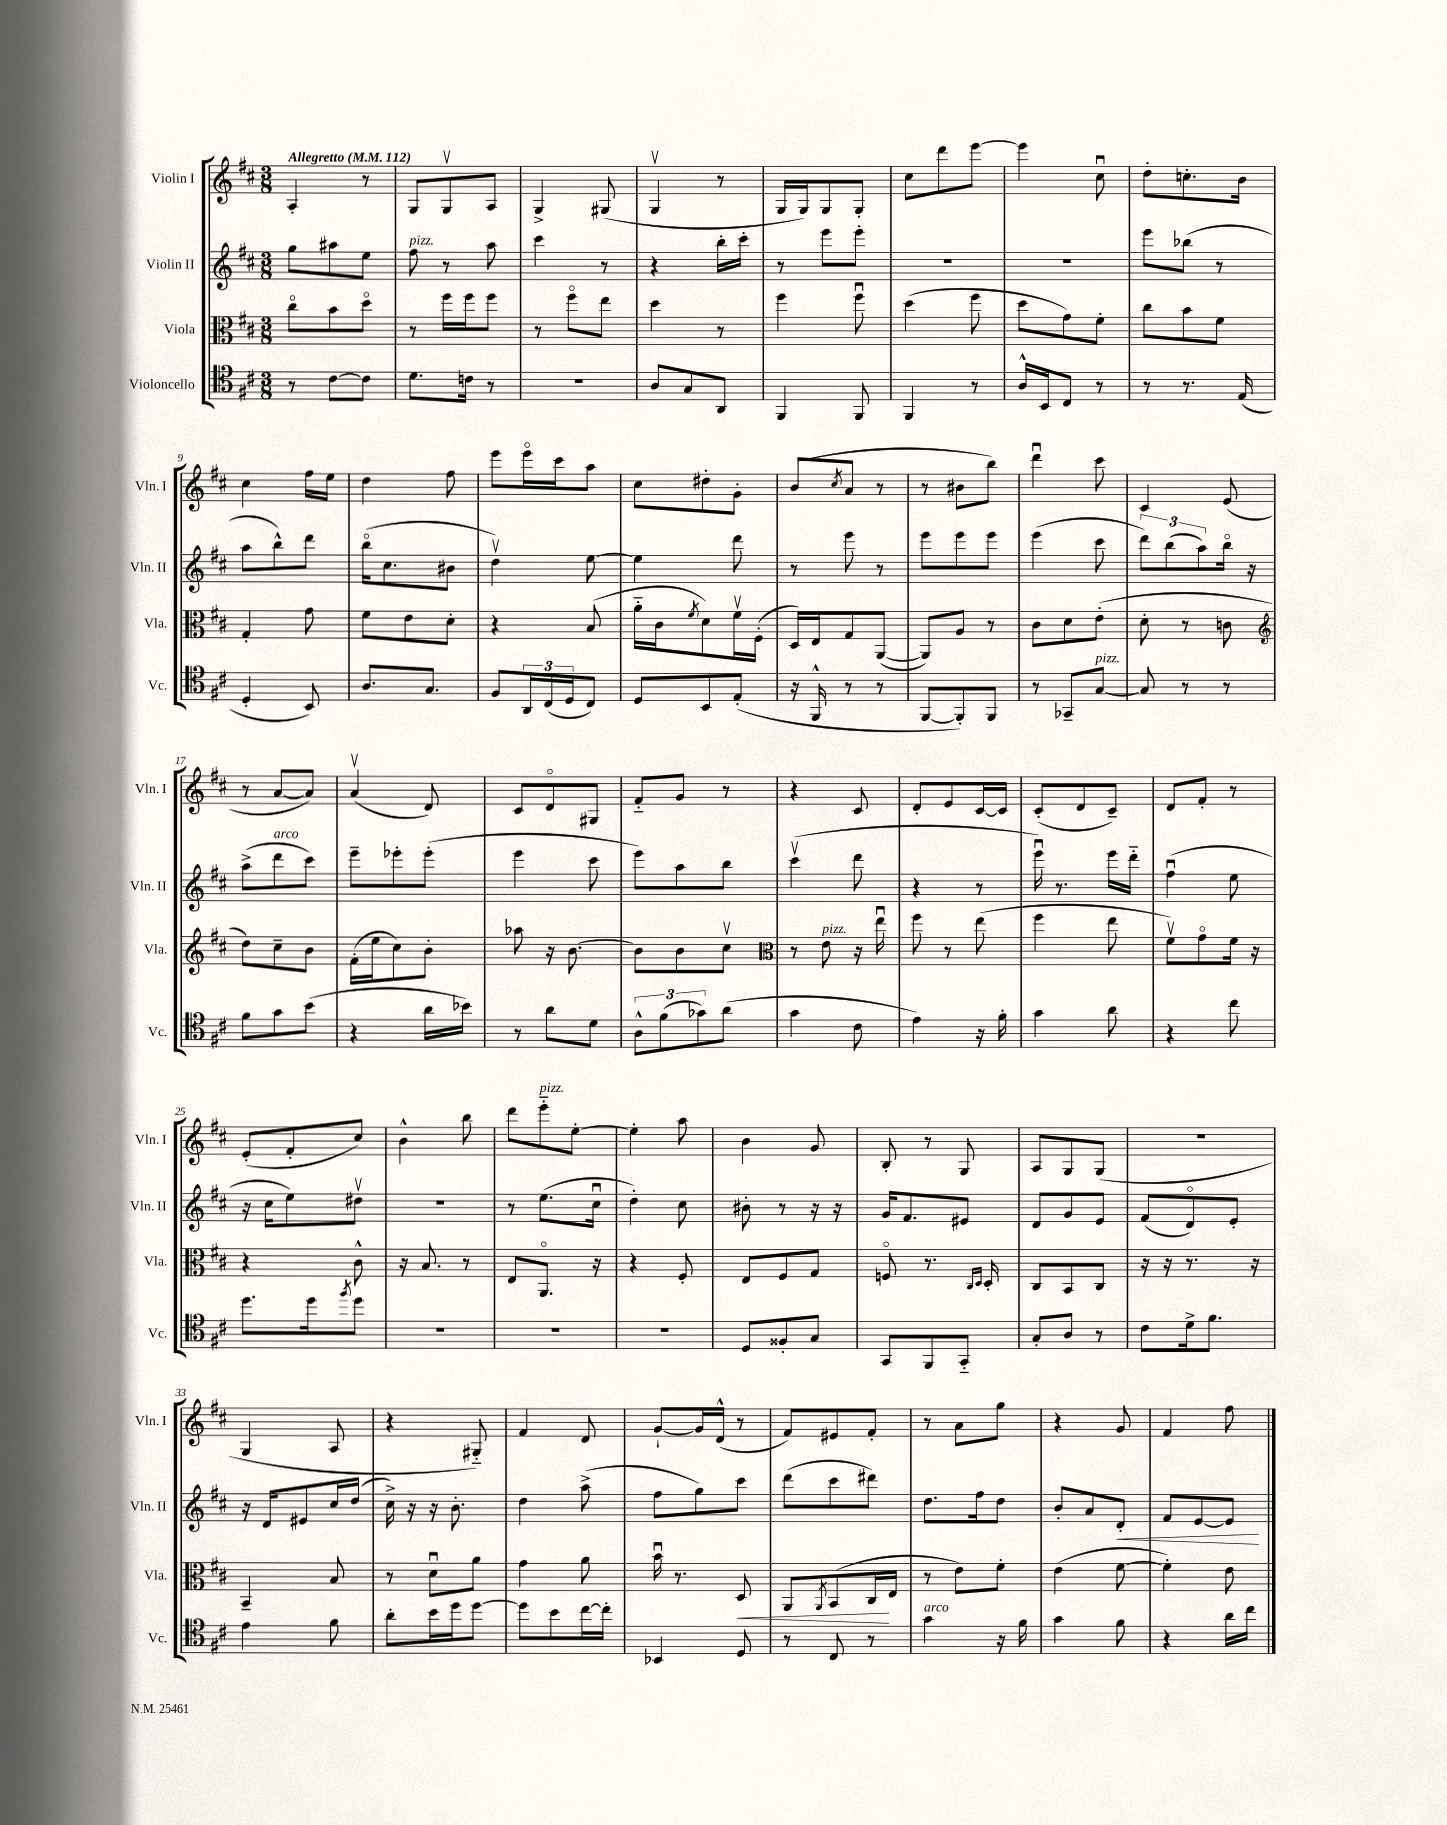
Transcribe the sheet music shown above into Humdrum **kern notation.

**kern	**kern	**dynam	**kern	**dynam	**kern
*part4	*part3	*part3	*part2	*part2	*part1
*staff4	*staff3	*staff3	*staff2	*staff2	*staff1
*I"Violoncello	*I"Viola	*	*I"Violin II	*	*I"Violin I
*I'Vc.	*I'Vla.	*	*I'Vln. II	*	*I'Vln. I
*clefC4	*clefC3	*	*clefG2	*	*clefG2
*k[f#c#]	*k[f#c#]	*	*k[f#c#]	*	*k[f#c#]
*M3/8	*M3/8	*	*M3/8	*	*M3/8
*MM112	*MM112	*	*MM112	*	*MM112
=1	=1	=1	=1	=1	=1
!	!	!	!	!	!LO:TX:a:B:t=Allegretto
8r	8cc#\L	.	8gg\L	.	4A'/
[8c#\L	8b\	.	8aa#X\	.	.
8c#\J]	8dd\J	.	8ee\J	.	8r
=2	=2	=2	=2	=2	=2
!	!	!	!LO:TX:a:i:t=pizz.	!	!
8.d\L	8r	.	8ff#\	.	8G/L
.	16ff#\LL	.	8r	.	8Gv/
16cn\Jk	16ff#\J	.	.	.	.
8r	8ff#\J	.	8aa\	.	8A/J
=3	=3	=3	=3	=3	=3
4.r	8r	.	4ccc#\	.	4G^/
.	8ff#\L	.	.	.	.
.	8ee\J	.	8r	.	(8G#X/
=4	=4	=4	=4	=4	=4
8A/L	4dd\	.	4r	.	4Gv/
8G/	.	.	.	.	.
8AA/J	8r	.	16bb'\LL	.	8r
.	.	.	16ccc#'\JJ	.	.
=5	=5	=5	=5	=5	=5
4FF#/	4ff#\	.	8r	.	16G/LL
.	.	.	.	.	16G/J)
.	.	.	8eee\L	.	8G/
8FF#/	8ff#u\	.	8eee'\J	.	8G'/J
=6	=6	=6	=6	=6	=6
4FF#/	(4dd\	.	4.r	.	8cc#\L
.	.	.	.	.	8ddd\
8r	8ff#\	.	.	.	[8eee\J
=7	=7	=7	=7	=7	=7
16A^^/LL	8dd\L	.	4.r	.	4eee\]
16BB/J	.	.	.	.	.
8C#/J	8g\)	.	.	.	.
8r	8f#'\J	.	.	.	8cc#u\
=8	=8	=8	=8	=8	=8
8r	8cc#\L	.	8eee\L	.	8dd'\L
8.r	8b\	.	(8bb-X\J	.	8.ccn'\
.	8f#\J	.	8r	.	.
(16E/	.	.	.	.	16b\Jk
!!LO:LB:g=z
=9	=9	=9	=9	=9	=9
4D'/	4G'/	.	8aa\L	.	4cc#\
.	.	.	8bb^^\)	.	.
8BB/)	8g\	.	8ddd\J	.	16ff#\LL
.	.	.	.	.	16ee\JJ
=10	=10	=10	=10	=10	=10
8.A/L	8f#\L	.	(16bb\KL	.	4dd\
.	.	.	8.cc#\	.	.
.	8e\	.	.	.	.
8.G/J	.	.	.	.	.
.	8d'\J	.	8b#X\J	.	8ff#\
=11	=11	=11	=11	=11	=11
8F#/L	4r	.	4ddv\)	.	8eee\L
24AA/L	.	.	.	.	16eee\L
(24C#/	.	.	.	.	.
.	.	.	.	.	16ccc#\J
24D/J	.	.	.	.	.
8C#/J)	(8B/	.	[8ee\	.	8aa\J
=12	=12	=12	=12	=12	=12
8D/L	16a\LL	.	4ee\]	.	8cc#\L
.	16c#\J	.	.	.	.
.	8qf#/	.	.	.	.
8BB/	8d\)	.	.	.	8dd#X'\
(8E'/J	16f#v\L	.	8ddd\	.	8g'\J
.	(16F#'\JJ	.	.	.	.
=13	=13	=13	=13	=13	=13
16r	16D/LL)	.	8r	.	(8b/L
16FF#^^/	16E/J	.	.	.	.
.	.	.	.	.	8qcc#/
8r	8G/	.	8eee\	.	8a/J
8r	([8AA/J	.	8r	.	8r
=14	=14	=14	=14	=14	=14
[8FF#/L	8AA/L])	.	8eee\L	.	8r
8FF#'/])	8A/J	.	8eee\	.	8b#X\L
8FF#/J	8r	.	8eee\J	.	8bb\J)
=15	=15	=15	=15	=15	=15
8r	8c#\L	.	(4eee\	.	4dddu\
8GG-X~/L	8d\	.	.	.	.
!LO:TX:a:i:t=pizz.	!	!	!	!	!
[8G/J	(8e'\J	.	8ccc#\	.	8ccc#\
=16	=16	=16	=16	=16	=16
8G/]	8d'\	.	12ddd\L)	.	4c#/
.	.	.	(12bb\	.	.
8r	8r	.	.	.	.
.	.	.	12aa\)	.	.
8r	8cn\	.	16bb\Jk	.	(8e/
.	.	.	16r	.	.
!!LO:LB:g=z
=17	=17	=17	=17	=17	=17
*	*clefG2	*	*	*	*
8f#\L	8dd\L)	.	(8aa^\L	.	8r
!	!	!	!LO:TX:a:i:t=arco	!	!
8g\	8cc#~\	.	8ddd\	.	[8a/L
(8b\J	8b\J	.	8ccc#\J)	.	8a/J])
=18	=18	=18	=18	=18	=18
4r	(16f#'\LL	.	8eee~\L	.	(4av/
.	16ee\J	.	.	.	.
.	8cc#\)	.	8eee-X'\	.	.
16a\LL	8b'\J	.	(8eee-'\J	.	8d/)
16b-X\JJ)	.	.	.	.	.
=19	=19	=19	=19	=19	=19
8r	8aa-X\	.	4eee\	.	8c#/L
8a\L	16r	.	.	.	8d/
.	[8.b\	.	.	.	.
8d\J	.	.	8ccc#\	.	8G#X/J
=20	=20	=20	=20	=20	=20
12A^^\L	8b\L]	.	8eee\L)	.	8f#/L
(12f#\	.	.	.	.	.
.	8b\	.	8aa\	.	8g/J
12g-X\)	.	.	.	.	.
(8a\J	8cc#v\J	.	8bb\J	.	8r
=21	=21	=21	=21	=21	=21
*	*clefC3	*	*	*	*
4g\	8r	.	(4ccc#v\	.	4r
!	!LO:TX:a:i:t=pizz.	!	!	!	!
.	8e\	.	.	.	.
8c#\	16r	.	8ddd\	.	8c#/
.	16eeu\	.	.	.	.
=22	=22	=22	=22	=22	=22
4e\)	8ff#\	.	4r	.	8d'/L
.	8r	.	.	.	8e/
16r	(8ee\	.	8r	.	[16c#/L
16f#'\	.	.	.	.	16c#/JJ]
=23	=23	=23	=23	=23	=23
4g\	4ff#\	.	16eeeu\)	.	(8c#'/L
.	.	.	8.r	.	.
.	.	.	.	.	8d/
8a\	8ee\	.	16eee\LL	.	8c#~/J)
.	.	.	16ddd\JJ	.	.
=24	=24	=24	=24	=24	=24
4r	8f#v\L)	.	(4ff#u\	.	8d/L
.	8g\	.	.	.	8f#'/J
8cc#\	16f#\Jk	.	8ee\	.	8r
.	16r	.	.	.	.
!!LO:LB:g=z
=25	=25	=25	=25	=25	=25
8.dd\L	4r	.	16r	.	(8e'/L
.	.	.	16cc#\KL	.	.
.	.	.	8ee\)	.	8f#'/
16dd\k	.	.	.	.	.
8qff#/	.	.	.	.	.
8dd\J	8c#^^\	.	8dd#Xv\J	.	8cc#/J)
=26	=26	=26	=26	=26	=26
4.r	16r	.	4.r	.	4b^^\
.	8.B/	.	.	.	.
.	8r	.	.	.	8bb\
=27	=27	=27	=27	=27	=27
4.r	8E/L	.	8r	.	8ddd\L
!	!	!	!	!	!LO:TX:a:i:t=pizz.
.	8.AA/J	.	(8.ee\L	.	8eee\
.	.	.	.	.	[8ee'\J
.	16r	.	16cc#u\Jk	.	.
=28	=28	=28	=28	=28	=28
4.r	4r	.	4dd'\)	.	4ee'\]
.	8F#'/	.	8cc#\	.	8aa\
=29	=29	=29	=29	=29	=29
8D/L	8E/L	.	8b#X'\	.	4b\
8F##X'/	8F#/	.	8r	.	.
8G/J	8G/J	.	16r	.	8g/
.	.	.	16r	.	.
=30	=30	=30	=30	=30	=30
8GG/L	8Fn/	.	16g/KL	.	8B'/
.	.	.	8.f#/	.	.
8FF#/	8.r	.	.	.	8r
8GG/J	.	.	8e#X/J	.	8G/
.	16qqC#/LL	.	.	.	.
.	16qqD/JJ	.	.	.	.
.	16D'/	.	.	.	.
=31	=31	=31	=31	=31	=31
8G'/L	8C#/L	.	8d/L	.	8A/L
8A/J	8BB/	.	8g/	.	8G/
8r	8C#/J	.	8e/J	.	(8G/J
=32	=32	=32	=32	=32	=32
8c#\L	16r	.	(8f#/L	.	4.r
.	16r	.	.	.	.
16d^\k	8.r	.	8d/)	.	.
8.f#\J	.	.	.	.	.
.	.	.	8e'/J	.	.
.	16r	.	.	.	.
!!LO:LB:g=z
=33	=33	=33	=33	=33	=33
4e\	4BB~/	.	16r	.	4G/
.	.	.	16d/KL	.	.
.	.	.	8e#X/	.	.
8f#\	8B/	.	16cc#/L	.	8A/
.	.	.	(16dd/JJ	.	.
=34	=34	=34	=34	=34	=34
8a'\L	8r	.	16cc#^\)	.	4r
.	.	.	16r	.	.
16b\L	8du\L	.	16r	.	.
16dd\J	.	.	8.b'\	.	.
[8dd\J	8a\J	.	.	.	8G#X/)
=35	=35	=35	=35	=35	=35
8dd\L]	4g\	.	4dd\	.	4f#/
8b\	.	.	.	.	.
[16cc#\L	8a\	.	(8aa^\	.	8d/
16cc#'\JJ]	.	.	.	.	.
=36	=36	=36	=36	=36	=36
4BB-X/	16bu\	.	8ff#\L	.	[8g`/L
.	8.r	.	.	.	.
.	.	.	8gg\)	.	16g/L]
.	.	.	.	.	(16d^^/JJ
!	!	!LO:HP:b	!	!	!
8D/	8D/	<	8ccc#\J	.	8r
=37	=37	=37	=37	=37	=37
8r	8AA/L	.	(8ddd\L	.	8f#/L)
.	8qAA/	.	.	.	.
8C#/	(8BB/	.	8ccc#\	.	8e#X/
8r	16C#/L	.	8ddd#X\J)	.	8f#'/J
.	16E/JJ	[	.	.	.
=38	=38	=38	=38	=38	=38
!LO:TX:a:i:t=arco	!	!	!	!	!
4g\	8r	.	8.dd\L	.	8r
.	8e\L)	.	.	.	8a\L
.	.	.	16ff#\k	.	.
16r	8f#'\J	.	8dd\J	.	8gg\J
16f#\	.	.	.	.	.
=39	=39	=39	=39	=39	=39
4g\	(4e\	.	8b'/L	.	4r
.	.	.	8a/	.	.
!	!	!	!	!LO:HP:b	!
8f#\	[8f#\	.	8d'/J	<	8g/
=40	=40	=40	=40	=40	=40
4r	4f#'\])	.	8f#/L	.	4f#/
.	.	.	[8e/	.	.
16a\LL	8e\	.	8e/J]	.	8ff#\
16cc#\JJ	.	.	.	.	.
.	.	.	.	[	.
==	==	==	==	==	==
*-	*-	*-	*-	*-	*-
